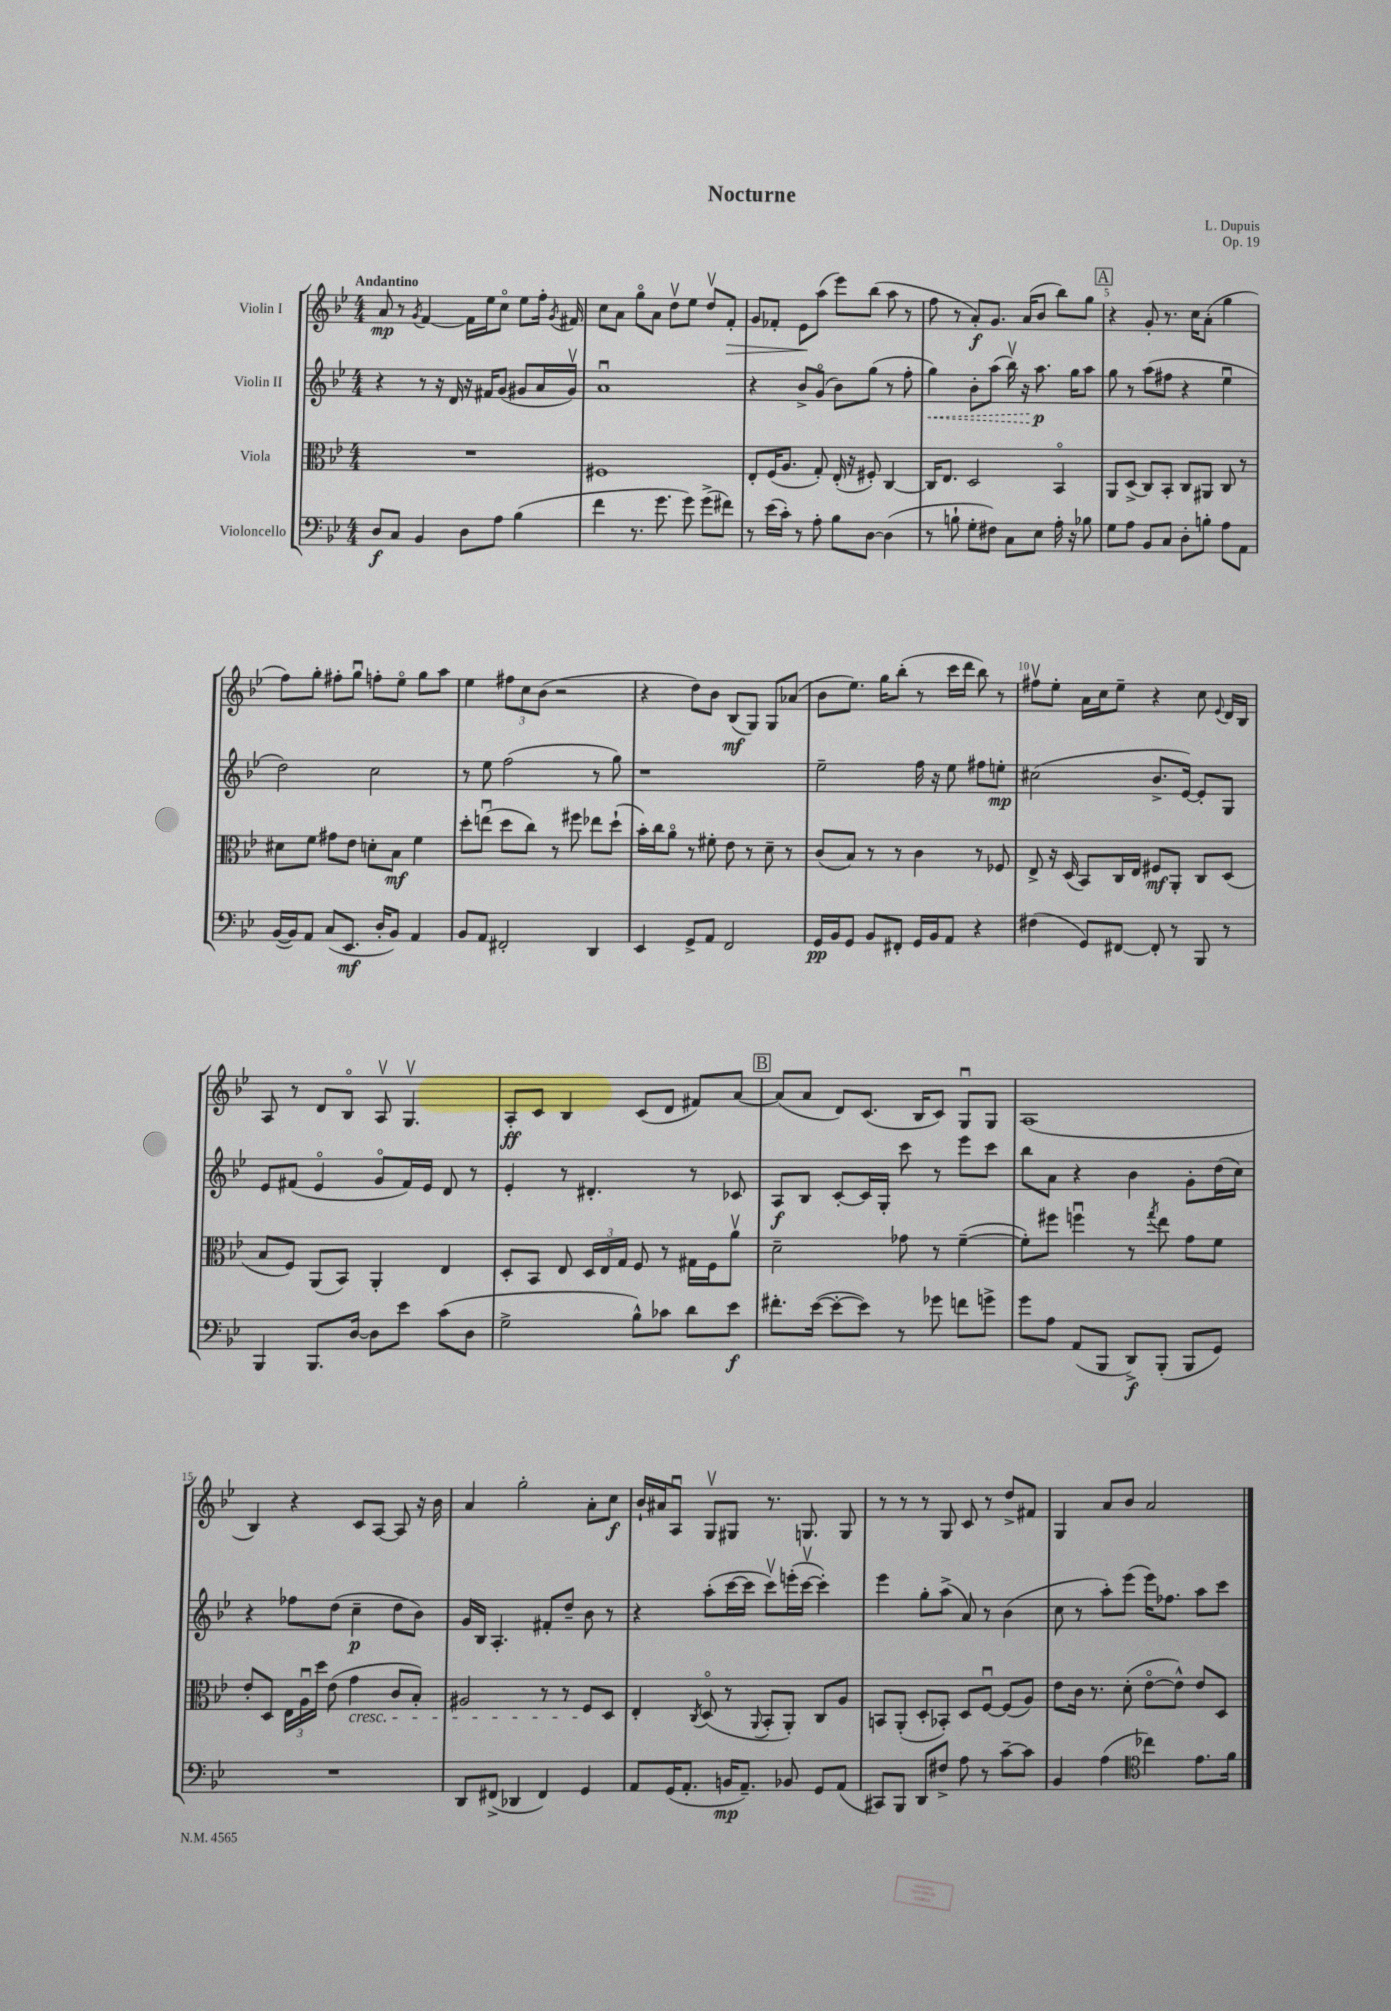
\header { title = "Nocturne" composer = "L. Dupuis" opus = "Op. 19" }
<<
\new StaffGroup <<
\new Staff = "s0" \with { instrumentName = "Violin I" } {
    \clef treble \key bes \major \numericTimeSignature \time 4/4 \tempo "Andantino"
    \autoBeamOff a'8\mp r8 \acciaccatura { g'8 } f'4~ f'16[ ees''16 c''8]\flageolet ees''8[ f''16]-. \acciaccatura { g'8 } fis'16 |
    c''8[ a'8] g''8[\flageolet a'8] d''8[\upbow ees''8] d''8[\upbow f'8]-.\> |
    g'8[ fes'8]-. ees'8[\! a''8]( ees'''8[) bes''8]( a''8 r8 |
    f''8 r8 a'8[-.\f) g'8.] a'16[( bes'8] bes''8[) g''8] |
    \mark \markup { \box "A" } r4 g'8-. r8. c''16[ a'8]-.( g''4 |
    f''8[) g''8]-. fis''8[-. g''8]\downbow f''8[-. ees''8]\flageolet g''8[ a''8] |
    ees''4 \tuplet 3/2 { fis''8[ c''8 bes'8]( } r2 |
    r4 d''8[) bes'8] bes8[\mf( g8]) g8[ aes'8]( |
    bes'8[ ees''8.]) g''16[ bes''8]-.( r8 c'''16[ d'''16] bes''8) r8 |
    fis''8[\upbow ees''8]-. a'16[ c''16 ees''8]-- r4 c''8 \appoggiatura { ees'8 } d'16[ bes16] |
    a8 r8 d'8[ bes8]\flageolet a8\upbow g4.\upbow |
    a8[-.\ff c'8] bes4 c'8[( d'8] fis'8[) a'8]~ |
    \mark \markup { \box "B" } a'8[( a'8] d'8[) c'8.]( bes16[ c'8]) g8[\downbow g8] |
    a1( |
    bes4) r4 c'8[ a8]~ a8 r16 bes'16 |
    a'4 g''2-. a'8[-. c''8]\f |
    bes'16[-! ais'16 a8]\downbow g8[\upbow gis8] r8. g8. g8 |
    r8 r8 r8 g8 c'8 r8 d''8[-> fis'8] |
    g4 a'8[ bes'8] a'2 \bar "|." |
}
\new Staff = "s1" \with { instrumentName = "Violin II" } {
    \clef treble \key bes \major \numericTimeSignature \time 4/4
    \autoBeamOff r4 r8 r16 d'16 r16 fis'16[ g'8]( gis'8[ a'16 gis'16]\upbow) |
    a'1\downbow |
    r4 bes'8[-> g'8]\flageolet( bes'8[) g''8]( r8 f''8-. |
    \once \override Hairpin.style = #'dashed-line g''4\<) bes'8[-. a''8]( bes''16\upbow) r16 a''8.\p\! g''16[ a''8] |
    \mark \markup { \box "A" } g''8 r8 a''8[( fis''8] r4 ees''4\downbow |
    d''2) c''2 |
    r8 ees''8 f''2( r8 g''8) |
    r1 |
    ees''2-- f''16 r16 ees''8 fis''8[ e''8]-.\mp |
    cis''2( bes'8.[-> ees'16]~) ees'8[-. g8] |
    ees'8[ fis'8]( ees'4\flageolet g'8[\flageolet fis'16) ees'16] d'8 r8 |
    ees'4-. r8 dis'4.-. r8 ces'8 |
    \mark \markup { \box "B" } a8[\f bes8] c'8[~-. c'16 g16]-. c'''8 r8 ees'''8[ c'''8] |
    bes''8[ a'8] r4 bes'4 g'8[-. d''16( c''16]) |
    r4 fes''8[ d''8]( c''4--\p d''8[ bes'8]) |
    g'16[ bes16] a4.-. fis'8[-. d''8]-- bes'8 r8 |
    r4 a''8[-.( c'''16~ c'''16] c'''8[\upbow) e'''16-.( c'''16]~\upbow c'''4-.) |
    ees'''4 g''8[-. a''8]->( a'8) r8 bes'4( |
    c''8 r8 a''8[-.) ees'''8]( ees'''16[) fes''8.] a''8[ c'''8] \bar "|." |
}
\new Staff = "s2" \with { instrumentName = "Viola" } {
    \clef alto \key bes \major \numericTimeSignature \time 4/4
    \autoBeamOff R1 |
    fis1 |
    ees8[-. f16( a8.] g8-.) ees16-.( r16 fis8-.) c4~ |
    c16[ ees8.] d2 bes,4\flageolet |
    \mark \markup { \box "A" } a,8[ d8]->( c8[) bes,8]-. c8[ ais,8] c8 r8 |
    dis'8[ f'8] gis'8[ ees'8] d'8[-. bes8]\mf f'4 |
    d''8[-. e''8]\downbow( d''8[ c''8]) r8 fis''8 ees''8[ d''8]-!( |
    bes'16[-.) c''16 a'8]\flageolet r8 fis'8-. ees'8 r8 d'8-- r8 |
    c'8[( bes8]) r8 r8 c'4 r8 fes8 |
    ees8-> r16 d16( bes,8[) c16 ees16] fis8[\mf a,8]-. c8[ d8]( |
    bes8[ f8]) a,8[( bes,8]) a,4-. ees4 |
    d8[-. bes,8] ees8 \tuplet 3/2 { d16[ ees16 g16] } f8 r8 gis16[ f16 a'8]\upbow |
    \mark \markup { \box "B" } d'2-- ges'8 r8 f'4~--( |
    f'8[-.) fis''8] f''4\downbow r8 \acciaccatura { g''8 } ees''8 g'8[ f'8] |
    ees'8[-. d8] \tuplet 3/2 { ees16[ a16\downbow d''16] } ees'8( g'4\cresc c'8[ bes8]-.) |
    ais2 r8 r8 f8[\! d8] |
    ees4-. \acciaccatura { c8 } d8\flageolet( r8 \appoggiatura { a,8 } bes,8[-. a,8]-.) c8[ a8] |
    b,8[ a,8]-.( d8[-. bes,8]-.) d8[ f8]~\downbow f8[( a8]) |
    ees'8[ c'16] r8. d'8-.( ees'8[~\flageolet ees'8]-^) ees'8[ d8] \bar "|." |
}
\new Staff = "s3" \with { instrumentName = "Violoncello" } {
    \clef bass \key bes \major \numericTimeSignature \time 4/4
    \autoBeamOff d8[\f c8] bes,4 d8[ a8] bes4( |
    f'4 r8. g'8. g'8) g'8[->( fis'8]) |
    r8 ees'16[( c'16]-.) r8 a8-. bes8[ d8]~ d4( |
    r8 b8-! g8[-. fis8]) c8[ ees8] a16-. r16 bes8 |
    \mark \markup { \box "A" } g8[ a8] bes,8[ c8] d8[-. b8]-. a8[ a,8] |
    bes,16[~( bes,16) a,8] c8[( ees,8.]\mf d16[-. bes,8]) a,4 |
    bes,8[ a,8] fis,2-. d,4 |
    ees,4 g,8[-> a,8] f,2 |
    g,16[\pp bes,16 g,8] bes,8[ fis,8]-. g,16[ bes,16 a,8] r4 |
    fis4( g,8[) fis,8]~ fis,8-. r8 bes,,8 r8 |
    bes,,4 bes,,8.[ d16]~ d8[ ees'8] c'8[( d8] |
    g2-> bes8[-^) ces'8] d'8[ ees'8]\f |
    \mark \markup { \box "B" } fis'8.[-. ees'16]~( ees'8[~-. ees'8]) r8 ges'8 f'8[ g'8]-> |
    g'8[ a8] a,8[( bes,,8] d,8[->\f) bes,,8]-.( bes,,8[ g,8]) |
    R1 |
    d,8[ fis,8]->( des,4 fis,4) g,4 |
    a,8[ g,16( a,8.]-. b,16[\mp a,8.]--) bes,8 g,8[ a,8]( |
    cis,8[) bes,,8] d,8[ fis8]-> a8 r8 c'8[~-- c'8] |
    bes,4 a4( \clef tenor ces''4) ees'8.[ f'16] \bar "|." |
}
>>
>>
\layout { \context { \Score \override BarNumber.break-visibility = ##(#f #t #t) barNumberVisibility = #(every-nth-bar-number-visible 5) } }
